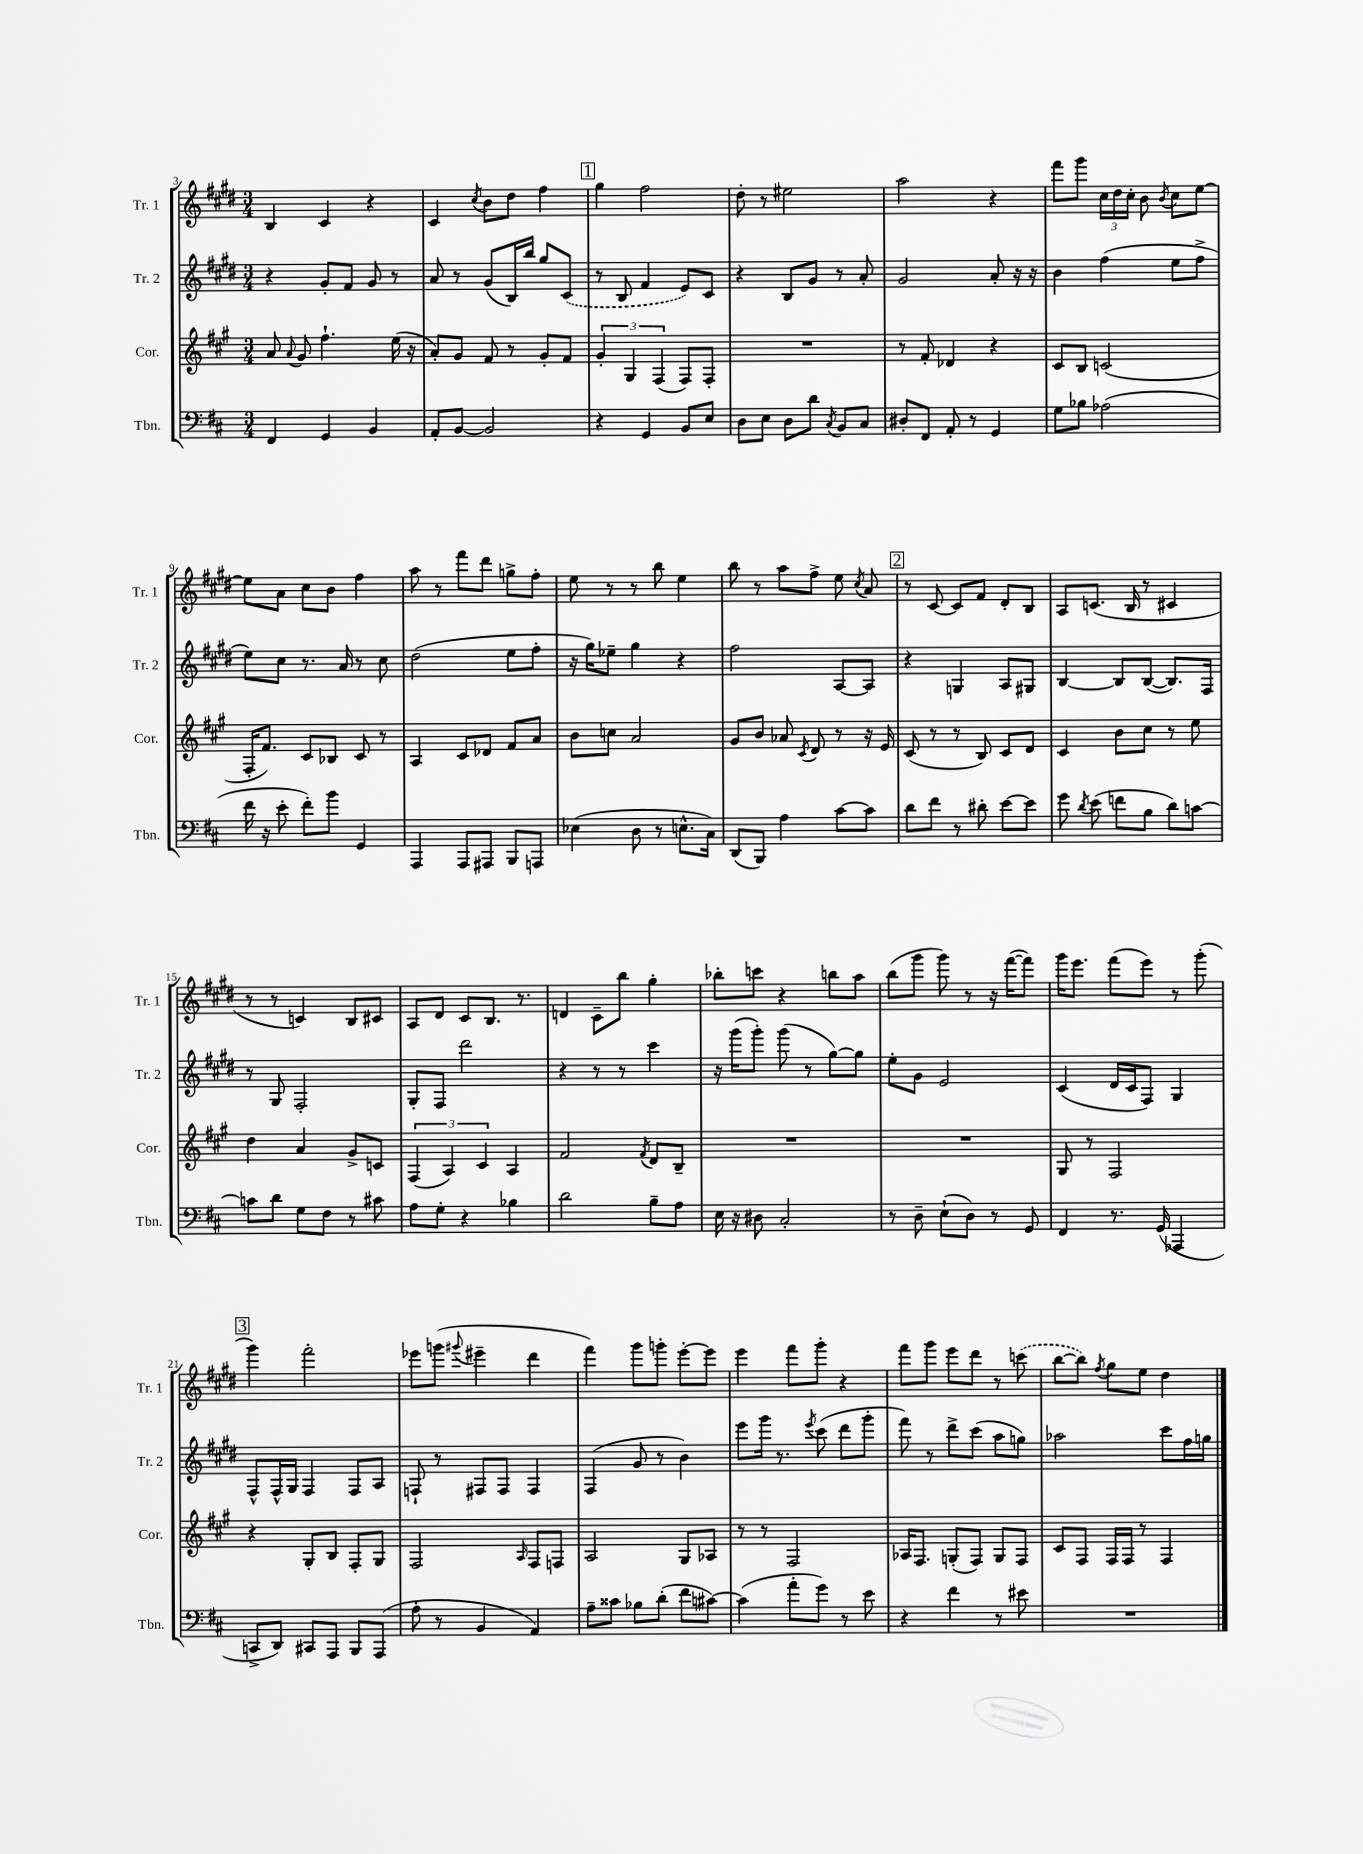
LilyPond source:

<<
\new StaffGroup <<
\new Staff = "s0" \with { instrumentName = "Tr. 1" shortInstrumentName = "Tr. 1" } {
    \clef treble \key e \major \numericTimeSignature \time 3/4
    \autoBeamOff b4 cis'4 r4 |
    cis'4 \acciaccatura { cis''8 } b'8[ dis''8] fis''4 |
    \mark \markup { \box "1" } gis''4 fis''2 |
    dis''8-. r8 eis''2 |
    a''2 r4 |
    fis'''8[ gis'''8] \tuplet 3/2 { cis''16[ dis''16 cis''16]-. } b'8 \acciaccatura { b'8 } cis''8[ e''8]~ |
    e''8[ a'8] cis''8[ b'8] fis''4 |
    a''8 r8 fis'''8[ dis'''8] g''8[-> fis''8]-. |
    e''8 r8 r8 b''8 e''4 |
    b''8 r8 a''8[ fis''8]-> e''8 \acciaccatura { cis''8 } a'8 |
    \mark \markup { \box "2" } r8 cis'8~ cis'8[ fis'8] dis'8[-. b8] |
    a8[ c'8.]( b16 r8 cis'4 |
    r8 r8 c'4) b8[ cis'8] |
    a8[ dis'8] cis'8[ b8.] r8. |
    d'4 cis'8[-- b''8] gis''4-. |
    bes''8[-. c'''8] r4 b''8[ a''8] |
    b''8[( gis'''8] gis'''8) r8 r16 fis'''16[~( fis'''8]) |
    gis'''16[ e'''8.] fis'''8[( e'''8]) r8 gis'''8-.( |
    \mark \markup { \box "3" } gis'''4) fis'''2-. |
    ees'''8[ g'''8]( \appoggiatura { gis'''8 } eis'''4-- dis'''4 |
    fis'''4) gis'''8[ g'''8]-. e'''8[~-. e'''8] |
    e'''4 fis'''8[ gis'''8]-. r4 |
    fis'''8[ gis'''8] e'''8[ dis'''8] r8 \once \slurDashed c'''8( |
    b''8[~ b''8]) \acciaccatura { fis''8 } gis''8[ e''8] dis''4 \bar "|." |
}
\new Staff = "s1" \with { instrumentName = "Tr. 2" shortInstrumentName = "Tr. 2" } {
    \clef treble \key e \major \numericTimeSignature \time 3/4
    \autoBeamOff r4 gis'8[-. fis'8] gis'8 r8 |
    a'8 r8 gis'8[( b16) b''16] gis''8[ \once \slurDashed cis'8]( |
    \mark \markup { \box "1" } r8 b8 fis'4 e'8[) cis'8] |
    r4 b8[ gis'8] r8 a'8-. |
    gis'2 a'8-. r16 r16 |
    b'4 fis''4( e''8[ fis''8]-> |
    e''8[) cis''8] r8. a'16 r8 cis''8 |
    dis''2( e''8[ fis''8]-. |
    r16 gis''16[) ees''8]-- gis''4 r4 |
    fis''2 a8[~ a8] |
    \mark \markup { \box "2" } r4 g4 a8[ gis8] |
    b4~ b8[ b8]~( b8.[) fis16] |
    r8 gis8 fis2-. |
    gis8[-. fis8] dis'''2 |
    r4 r8 r8 cis'''4 |
    r16 gis'''16[( gis'''8]-.) gis'''8( r8 gis''8[~) gis''8] |
    e''8[-. gis'8] e'2 |
    cis'4( dis'16[ cis'16 fis8]) gis4 |
    \mark \markup { \box "3" } fis8[-^ fis16-^ gis16] fis4 fis8[ a8] |
    f8-! r8 fis8[ fis8] fis4 |
    fis4( gis'8 r8 b'4) |
    e'''8[ gis'''16] r8. \acciaccatura { e'''8 } cis'''8( dis'''8[ gis'''8]-. |
    fis'''8) r8 dis'''8[-> cis'''8]( a''8[ g''8]) |
    aes''2 cis'''8[ fis''16 g''16] \bar "|." |
}
\new Staff = "s2" \with { instrumentName = "Cor." shortInstrumentName = "Cor." } {
    \clef treble \key a \major \numericTimeSignature \time 3/4
    \autoBeamOff a'8 \appoggiatura { a'8 } gis'8 fis''4.-! e''16( r16 |
    a'8[-.) gis'8] fis'8 r8 gis'8[-. fis'8] |
    \mark \markup { \box "1" } \tuplet 3/2 { gis'4-. gis4 fis4( } fis8[) fis8]-. |
    R2. |
    r8 fis'8-. des'4 r4 |
    cis'8[ b8] c'2( |
    fis16[-. fis'8.]) cis'8[ bes8] cis'8 r8 |
    a4 cis'8[ des'8] fis'8[ a'8] |
    b'8[ c''8] a'2 |
    gis'8[ b'8] aes'8 \acciaccatura { cis'8 } d'8 r8 r16 e'16 |
    \mark \markup { \box "2" } cis'8( r8 r8 b8) cis'8[ d'8] |
    cis'4 b'8[ cis''8] r8 e''8 |
    d''4 a'4 gis'8[-> c'8] |
    \tuplet 3/2 { fis4( a4) cis'4 } a4 |
    fis'2 \acciaccatura { fis'8 } d'8[ b8]-- |
    R2. |
    R2. |
    gis8 r8 fis2 |
    \mark \markup { \box "3" } r4 gis8[-. b8] fis8[-. gis8] |
    fis2 \grace { a16 } fis8[ f8] |
    a2 gis8[ aes8] |
    r8 r8 fis2 |
    aes16[ fis8.] g8[-.( fis8]) g8[ fis8] |
    cis'8[ fis8] fis16[ fis16] r8 fis4 \bar "|." |
}
\new Staff = "s3" \with { instrumentName = "Tbn." shortInstrumentName = "Tbn." } {
    \clef bass \key d \major \numericTimeSignature \time 3/4
    \autoBeamOff fis,4 g,4 b,4 |
    a,8[-. b,8]~ b,2 |
    \mark \markup { \box "1" } r4 g,4 b,8[ e8] |
    d8[ e8] d8[ d'8] \acciaccatura { cis8 } b,8[ cis8] |
    dis8[-. fis,8] a,8-. r8 g,4 |
    g8[ bes8] aes2( |
    fis'16 r16 e'8-. fis'8[-.) b'8] g,4 |
    a,,4 a,,8[ ais,,8] b,,8[ a,,8] |
    ees4( d8 r8 e8.[-^ cis16]) |
    d,8[( b,,8]) a4 cis'8[~ cis'8] |
    \mark \markup { \box "2" } d'8[ fis'8] r8 dis'8-. e'8[~ e'8] |
    g'8 \acciaccatura { d'8 } e'8( f'8[ b8] d'8[) c'8]~ |
    c'8[ d'8] g8[ fis8] r8 cis'8 |
    a8[ g8]-. r4 bes4 |
    d'2 b8[-- a8] |
    e16 r16 dis8 cis2-. |
    r8 d8-- e8[-!( d8]) r8 g,8 |
    fis,4 r8. g,16( aes,,4 |
    \mark \markup { \box "3" } c,8[-> d,8]) cis,8[ a,,8] b,,8[ a,,8]( |
    a8-. r8 b,4 a,4) |
    a8[-- cisis'8] bes8[ d'8]-.( fis'8[ cis'8]~) |
    cis'4( a'8[-. g'8]) r8 e'8 |
    r4 fis'4 r8 eis'8 |
    R2. \bar "|." |
}
>>
>>
\layout { \context { \Score currentBarNumber = #3 } }
